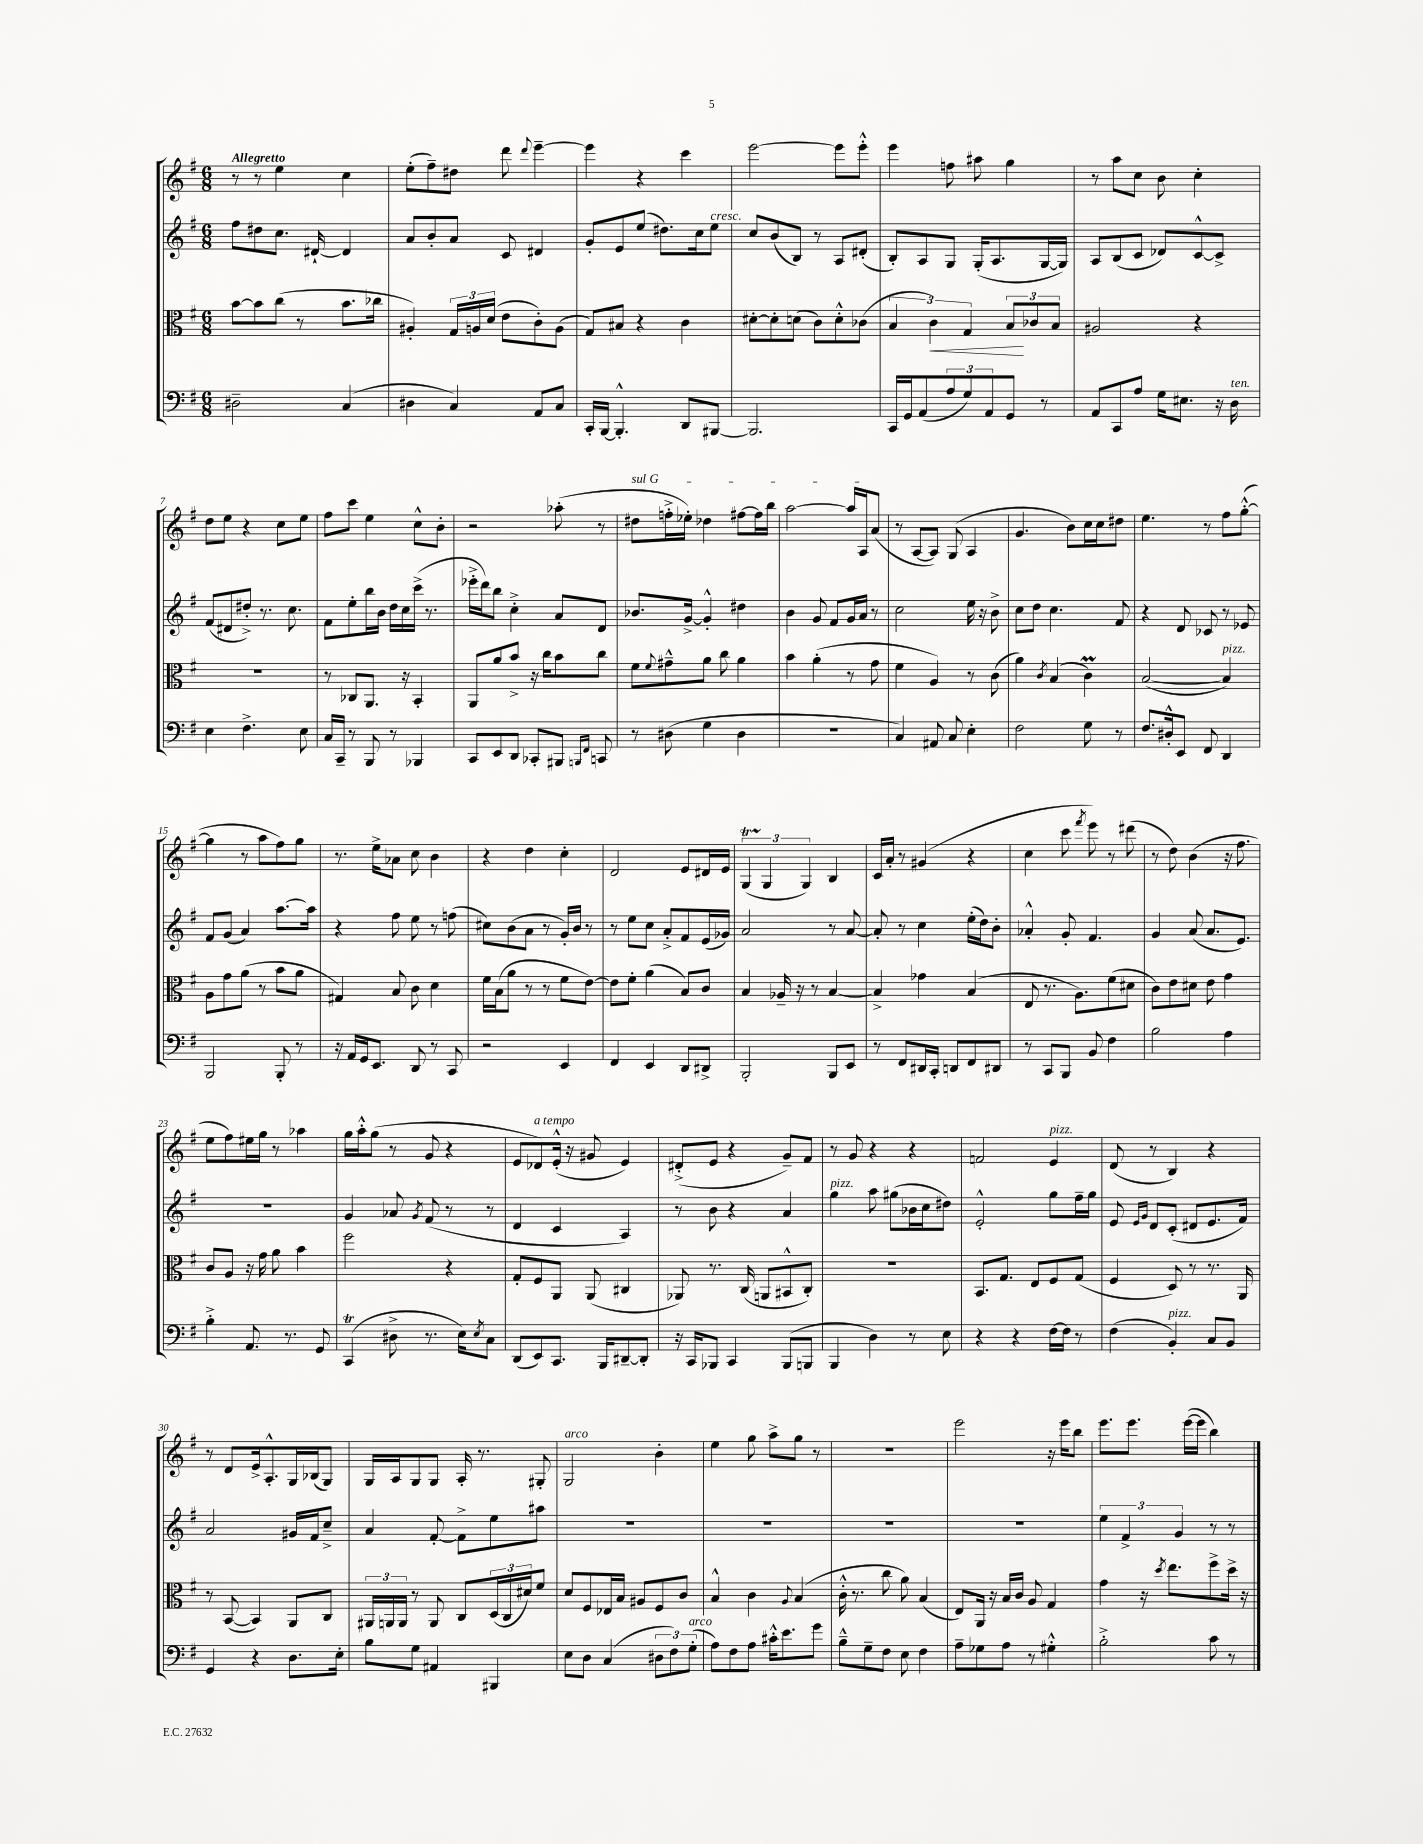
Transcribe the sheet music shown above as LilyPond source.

<<
\new StaffGroup <<
\new Staff = "s0" {
    \clef treble \key g \major \numericTimeSignature \time 6/8 \tempo "Allegretto"
    r8 r8 e''4 c''4 |
    e''8-.( fis''8--) dis''8 d'''8 \appoggiatura { d'''8 } e'''4~-- |
    e'''4 r4 c'''4 |
    e'''2~ e'''8 e'''8-.-^ |
    e'''4 f''8 ais''8 g''4 |
    r8 a''8 c''8 b'8 c''4-. |
    d''8 e''8 r4 c''8 e''8 |
    fis''8 c'''8 e''4 c''8-^ b'8-. |
    r2 aes''8-.( r8 |
    \once \override TextSpanner.bound-details.left.text = \markup { \italic "sul G" } dis''8\startTextSpan f''16-.-> ees''16-.) des''4 fis''8~ fis''16 b''16 |
    a''2~ a''16 a16 a'8\stopTextSpan( |
    r8 a8~ a8) g8( a4 |
    g'4. b'8) c''16 c''16 dis''8 |
    e''4. r8 fis''8 g''8~-.-^( |
    g''4 r8 a''8 fis''8) g''8 |
    r8. e''16-> aes'8 c''8 b'4 |
    r4 d''4 c''4-. |
    d'2 e'8 dis'16 e'16 |
    \tuplet 3/2 { g4\startTrillSpan( g4\stopTrillSpan g4) } b4 |
    c'16 a'16-. r8 gis'4( r4 |
    c''4 c'''8 \acciaccatura { fis'''8 } e'''8) r8 dis'''8( |
    r8 d''8) b'4( r16 fis''8. |
    e''8 fis''8) eis''16 g''16 r8 aes''4 |
    g''16 a''16-.-^ g''8( r8 g'8 r4 |
    e'8 des'8^\markup { \italic "a tempo" }) e'16-.-^( r16 gis'8 e'4) |
    dis'8-.->( e'8 r4 g'8--) fis'8 |
    r8 g'8 r4 r4 |
    f'2 e'4^\markup { \italic "pizz." } |
    d'8( r8 b4) r4 |
    r8 d'8 e'16-> a8.-.-^ g16 bes16( g8) |
    g16 a16 g8 g8 a16-. r8. gis8-. |
    g2^\markup { \italic "arco" } b'4-. |
    e''4 g''8 a''8-> g''8 r8 |
    R2. |
    e'''2 r16 e'''16 b''8 |
    e'''8. e'''8. e'''16~( e'''16 b''4) \bar "|." |
}
\new Staff = "s1" {
    \clef treble \key g \major \numericTimeSignature \time 6/8
    fis''8 dis''8 c''8. dis'16~-! dis'4 |
    a'8 b'8-. a'8 c'8 dis'4 |
    g'8-. e'8 e''8( dis''8.) c''16 e''8^\markup { \italic "cresc." } |
    c''8 b'8( b8) r8 a8 dis'8-.( |
    b8-.) a8 g8 g16-.( a8. g16~ g16) |
    a8 b8( c'8 des'8) c'8~-^ c'8-> |
    fis'8( dis'8 dis''8-.->) r8. c''8. |
    fis'8 e''8-. b''16 b'16 d''16 c''16 c'''16->( r8. |
    ees'''16-.-> d'''16) b''8 c''4-.-> a'8 d'8 |
    bes'8. g'16~-> g'4-.-^ dis''4 |
    b'4 g'8 fis'8 g'16 a'16 r8 |
    c''2 e''16 r16 b'8-> |
    c''8 d''8 c''4. fis'8 |
    r4 d'8 ces'8 r8 ees'8 |
    fis'8 g'8( a'4) a''8.~ a''16 |
    r4 fis''8 e''8 r8 f''8( |
    cis''8) b'8( a'8 r8 g'16-.) b'16 r8 |
    r8 e''8 c''8 a'8-.-> fis'8 e'16( ges'16) |
    a'2 r8 a'8~ |
    a'8-. r8 c''4 e''16-.( d''16) b'8-. |
    aes'4-.-^ g'8-. fis'4. |
    g'4 a'8( a'8. e'8.) |
    r2. |
    g'4 aes'8 \acciaccatura { g'8 } fis'8( r8 r8 |
    d'4 c'4 a4) |
    r8 b'8 r4 a'4 |
    g''4^\markup { \italic "pizz." } a''8 gis''8( bes'16 c''16 dis''8) |
    e'2-.-^ g''8 fis''16-- g''16 |
    e'8 \grace { e'16 g'16 } d'8 c'8-.( dis'8 e'8. fis'16) |
    a'2 gis'16 fis'16 c''8---> |
    a'4 fis'8~-. fis'8-> e''8 ais''8 |
    R2. |
    R2. |
    R2. |
    R2. |
    \tuplet 3/2 { e''4 fis'4-> g'4 } r8 r8 \bar "|." |
}
\new Staff = "s2" {
    \clef alto \key g \major \numericTimeSignature \time 6/8
    b'8~ b'8 c''8( r8 b'8. ces''16 |
    ais4-.) \tuplet 3/2 { g16 a16 d'16( } e'8 c'8-.) a8( |
    g8) bis8 r4 c'4 |
    dis'8~-. dis'8-. d'8( c'8) d'8-.-^ ces'8( |
    \tuplet 3/2 { b4 c'4\<) g4 } \tuplet 3/2 { b8\! ces'8 b8 } |
    ais2 r4 |
    R2. |
    r8 ces8 a,8. r16 b,4-. |
    a,8 a'8 b'8-> r16 c''16 b'8 c''8 |
    fis'8 \appoggiatura { fis'8 } gis'8---^ a'8 c''8 a'4 |
    b'4 a'4-.( r8 g'8 |
    fis'4 a4) r8 c'8( |
    a'4) \acciaccatura { c'8 } b4( c'4\prall) |
    b2~( b4^\markup { \italic "pizz." }) |
    a8 g'8 a'8( r8 b'8 a'8 |
    gis4) b8 c'8 d'4 |
    fis'16 b16( a'8 r8 r8 fis'8 e'8~) |
    e'8 fis'8-. a'4( b8) c'8 |
    b4 aes16-- r16 r8 b4~ |
    b4-> ges'4 b4( |
    e8 r8. a8.) fis'8( dis'8 |
    c'8) e'8 dis'8 e'8 g'4 |
    c'8 a8 r16 g'16 a'8 b'4 |
    fis''2 r4 |
    g8-. fis8 a,8 a,8( cis4 |
    aes,8) r8. c16( a,8 bis,8-^ c8-.) |
    R2. |
    b,8. g8. e8 fis8 g8( |
    fis4 d8) r8 r8. a,16 |
    r8 b,8~( b,4) a,8 c8 |
    \tuplet 3/2 { ais,16 a,16 a,16 } r8 a,8 c8 \tuplet 3/2 { d16( c16 dis'16) } fis'8 |
    d'8 fis8 ees16 b16 ais8 fis8 c'8 |
    b4-^ c'4 \appoggiatura { a8 } b4( |
    c'16-.-^ r8. c''8 a'8) b4( |
    e8) a,16 r16 b16 c'16 a8 g4 |
    g'4 r16 \acciaccatura { d''8 } e''8. fis''8-> d''16-> r16 \bar "|." |
}
\new Staff = "s3" {
    \clef bass \key g \major \numericTimeSignature \time 6/8
    dis2-- c4( |
    dis4 c4) a,8 c8 |
    c,16-. b,,16~ b,,4.-.-^ d,8 bis,,8~ |
    bis,,2. |
    c,16 g,16 a,8( \tuplet 3/2 { a8 g8) a,8 } g,8 r8 |
    a,8 c,8 a8 g16 eis8. r16 d16^\markup { \italic "ten." } |
    e4 fis4.-> e8 |
    c16 c,16-- r8 b,,8 r8 bes,,4 |
    c,8 e,8 d,8 ces,8-. bis,,8 \grace { b,,16 fis,16 } c,8 |
    r8 dis8( g4 dis4 |
    R2. |
    c4) ais,8 c8 e4-. |
    fis2 g8 r8 |
    fis8. dis16-.-^ e,8 fis,8 d,4 |
    b,,2 b,,8-. r8 |
    r16 a,16 g,16 e,8. d,8 r8 c,8 |
    r2 e,4 |
    fis,4 e,4 d,8 dis,8-> |
    b,,2-. b,,8 e,8 |
    r8 fis,8 dis,16 c,16-. d,8 fis,8 dis,8 |
    r8 c,8 b,,8 b,8 fis4 |
    b2 a4 |
    b4-.-> a,8. r8. g,8 |
    c,4\trill( dis8-> r8. e16) \acciaccatura { e8 } c8 |
    d,8( e,8) c,8. b,,16 dis,8~-- dis,8-. |
    r16 c,16 bes,,8 c,4 bes,,8( b,,8 |
    b,,4 d4) r8 e8 |
    r4 r4 fis16~ fis16 r8 |
    fis4( b,4-.^\markup { \italic "pizz." }) c8 b,8 |
    g,4 r4 d8. e16-. |
    b8 g8 ais,4 bis,,4 |
    e8 d8 c4( \tuplet 3/2 { dis8 fis8) g8-.^\markup { \italic "arco" }( } |
    a8) fis8 a8 cis'16-.-^ e'8. g'8 |
    b8---^ g8-- fis8 e8 fis4 |
    a8-- ges8 a8 r8 gis4-.-^ |
    b2-.-> c'8 r8 \bar "|." |
}
>>
>>
